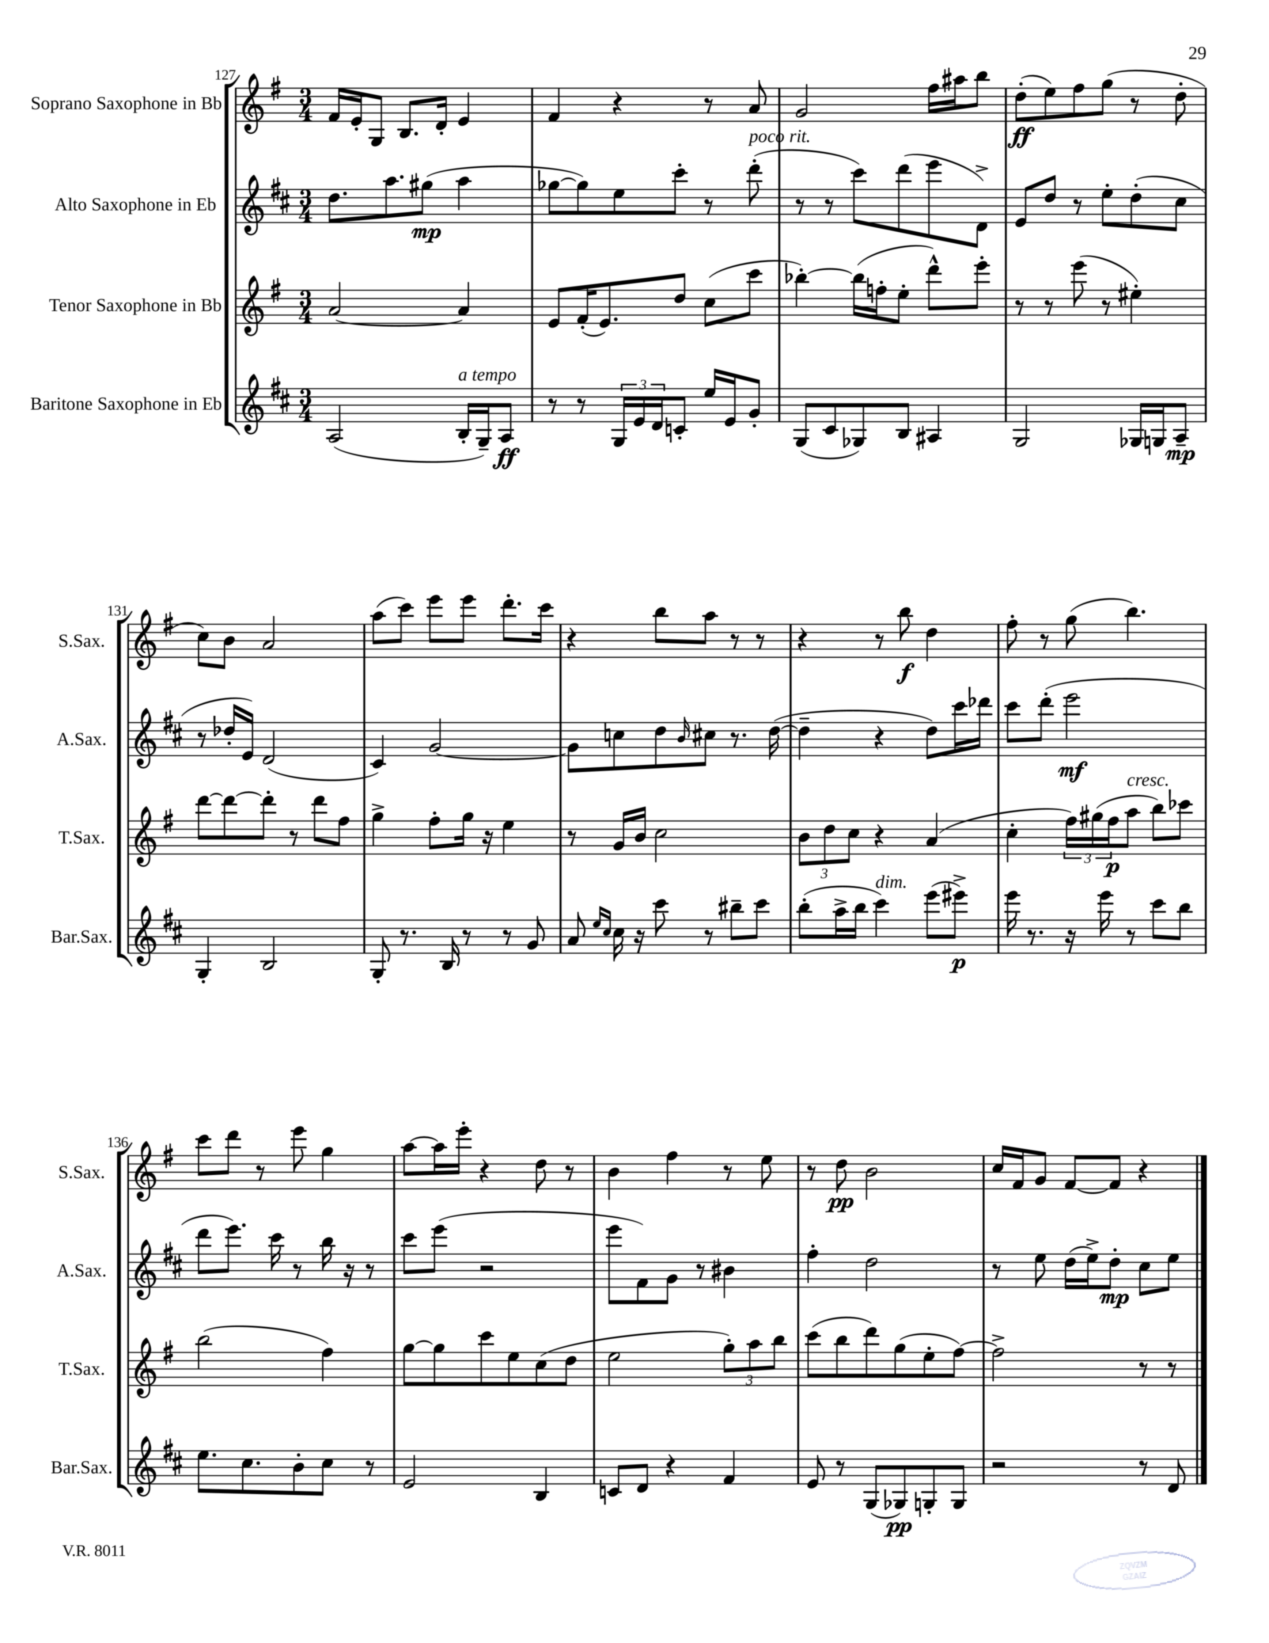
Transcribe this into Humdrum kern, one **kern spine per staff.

**kern	**dynam	**kern	**dynam	**kern	**dynam	**kern	**dynam
*part4	*part4	*part3	*part3	*part2	*part2	*part1	*part1
*staff4	*staff4	*staff3	*staff3	*staff2	*staff2	*staff1	*staff1
*I"Baritone Saxophone in Eb	*	*I"Tenor Saxophone in Bb	*	*I"Alto Saxophone in Eb	*	*I"Soprano Saxophone in Bb	*
*I'Bar.Sax.	*	*I'T.Sax.	*	*I'A.Sax.	*	*I'S.Sax.	*
*clefG2	*	*clefG2	*	*clefG2	*	*clefG2	*
*k[f#c#]	*	*k[f#]	*	*k[f#c#]	*	*k[f#]	*
*M3/4	*	*M3/4	*	*M3/4	*	*M3/4	*
=127	=127	=127	=127	=127	=127	=127	=127
(2A/	.	[2a/	.	8.dd\L	.	16f#/LL	.
.	.	.	.	.	.	16e'/J	.
.	.	.	.	.	.	8G/J	.
.	.	.	.	8.aa\	.	.	.
.	.	.	.	.	.	8.B/L	.
.	.	.	.	(8gg#X\J	mp	.	.
.	.	.	.	.	.	16d'/Jk	.
!LO:TX:a:i:t=a tempo	!	!	!	!	!	!	!
16B'/LL	.	4a/]	.	4aa\	.	4e/	.
16G~/J)	.	.	.	.	.	.	.
8A/J	ff	.	.	.	.	.	.
=128	=128	=128	=128	=128	=128	=128	=128
8r	.	8e/L	.	[8gg-X\L	.	4f#/	.
8r	.	(16f#'/K	.	8gg-\])	.	.	.
.	.	8.e/)	.	.	.	.	.
24G/LL	.	.	.	8ee\	.	4r	.
24e/	.	.	.	.	.	.	.
24d/J	.	.	.	.	.	.	.
8cn'/J	.	8dd/J	.	8ccc#'\J	.	.	.
16ee/LL	.	(8cc\L	.	8r	.	8r	.
16e/J	.	.	.	.	.	.	.
!	!	!	!	!LO:TX:a:i:t=poco rit.	!	!	!
8g'/J	.	8ccc\J	.	(8ddd'\	.	8a/	.
=129	=129	=129	=129	=129	=129	=129	=129
(8G/L	.	[4bb-X'\)	.	8r	.	2g/	.
8c#/	.	.	.	8r	.	.	.
8G-X/)	.	(16bb-\LL]	.	8ccc#\L)	.	.	.
.	.	16ffn'\J	.	.	.	.	.
8B/J	.	8ee'\J	.	(8ddd\	.	.	.
4A#X/	.	8ddd^^\L)	.	8eee\	.	16ff#\LL	.
.	.	.	.	.	.	16aa#X\J	.
.	.	8eee'\J	.	8d^\J)	.	8bb\J	.
=130	=130	=130	=130	=130	=130	=130	=130
2G/	.	8r	.	8e/L	.	(8dd'\L	ff
.	.	8r	.	8dd/J	.	8ee\)	.
.	.	(8eee\	.	8r	.	8ff#\	.
.	.	8r	.	8ee'\L	.	(8gg\J	.
16G-X/LL	.	4ee#X'\)	.	(8dd'\	.	8r	.
16Gn/J	.	.	.	.	.	.	.
8A~/J	mp	.	.	8cc#\J	.	8dd'\	.
!!LO:LB:g=z
=131	=131	=131	=131	=131	=131	=131	=131
4G'/	.	[8ddd\L	.	8r	.	8cc\L)	.
.	.	8ddd\_	.	16dd-X'/LL	.	8b\J	.
.	.	.	.	16e/JJ)	.	.	.
2B/	.	8ddd'\J]	.	(2d/	.	2a/	.
.	.	8r	.	.	.	.	.
.	.	8ddd\L	.	.	.	.	.
.	.	8ff#\J	.	.	.	.	.
=132	=132	=132	=132	=132	=132	=132	=132
8G'/	.	4gg^\	.	4c#/)	.	(8aa\L	.
8.r	.	.	.	.	.	8ccc\J)	.
.	.	8ff#'\L	.	[2g/	.	8eee\L	.
16B/	.	.	.	.	.	.	.
8r	.	16gg\Jk	.	.	.	8eee\J	.
.	.	16r	.	.	.	.	.
8r	.	4ee\	.	.	.	8.ddd'\L	.
8g/	.	.	.	.	.	.	.
.	.	.	.	.	.	16ccc\Jk	.
=133	=133	=133	=133	=133	=133	=133	=133
8a/	.	8r	.	8g\L]	.	4r	.
16qqee/LL	.	.	.	.	.	.	.
16qqcc#/JJ	.	.	.	.	.	.	.
16cc#\	.	16g/LL	.	8ccn\	.	.	.
16r	.	16b/JJ	.	.	.	.	.
8ccc#\	.	2cc\	.	8dd\	.	8bb\L	.
.	.	.	.	16qqb/	.	.	.
8r	.	.	.	8cc#X\J	.	8aa\J	.
8bb#X~\L	.	.	.	8.r	.	8r	.
8ccc#\J	.	.	.	.	.	8r	.
.	.	.	.	([16dd\	.	.	.
=134	=134	=134	=134	=134	=134	=134	=134
(8bb'\L	.	12b\L	.	4dd~\]	.	4r	.
.	.	12dd\	.	.	.	.	.
16aa^\L	.	.	.	.	.	.	.
.	.	12cc\J	.	.	.	.	.
16bb\JJ	.	.	.	.	.	.	.
!LO:TX:a:i:t=dim.	!	!	!	!	!	!	!
4ccc#\)	.	4r	.	4r	.	8r	.
.	.	.	.	.	.	8bb\	f
(8eee\L	.	(4a/	.	8dd\L)	.	4dd\	.
8eee#X^\J)	p	.	.	16ccc#\L	.	.	.
.	.	.	.	16ddd-X\JJ	.	.	.
=135	=135	=135	=135	=135	=135	=135	=135
16eee\	.	4cc'\	.	8ccc#\L	.	8ff#'\	.
8.r	.	.	.	.	.	.	.
.	.	.	.	(8ddd'\J	.	8r	.
16r	.	24ff#\LL)	.	2eee\	mf	(8gg\	.
.	.	(24gg#X\	.	.	.	.	.
16eee\	.	.	.	.	.	.	.
.	.	24ff#\J	p	.	.	.	.
!	!	!LO:TX:a:i:t=cresc.	!	!	!	!	!
8r	.	8aa\J	.	.	.	4.bb\)	.
8ccc#\L	.	8bb\L)	.	.	.	.	.
8bb\J	.	8ccc-X\J	.	.	.	.	.
!!LO:LB:g=z
=136	=136	=136	=136	=136	=136	=136	=136
8.ee\L	.	(2bb\	.	8ddd\L	.	8ccc\L	.
.	.	.	.	8.eee\J)	.	8ddd\J	.
8.cc#\	.	.	.	.	.	.	.
.	.	.	.	.	.	8r	.
.	.	.	.	16ccc#\	.	.	.
8b'\	.	.	.	8r	.	8eee\	.
8cc#\J	.	4ff#\)	.	16bb\	.	4gg\	.
.	.	.	.	16r	.	.	.
8r	.	.	.	8r	.	.	.
=137	=137	=137	=137	=137	=137	=137	=137
2e/	.	[8gg\L	.	8ccc#\L	.	[8aa\L	.
.	.	8gg\]	.	(8eee\J	.	16aa\L]	.
.	.	.	.	.	.	16eee'\JJ	.
.	.	8ccc\	.	2r	.	4r	.
.	.	8ee\	.	.	.	.	.
4B/	.	(8cc\	.	.	.	8dd\	.
.	.	8dd\J	.	.	.	8r	.
=138	=138	=138	=138	=138	=138	=138	=138
8cn/L	.	2ee\	.	8eee\L	.	4b\	.
8d/J	.	.	.	8f#\)	.	.	.
4r	.	.	.	8g\J	.	4ff#\	.
.	.	.	.	8r	.	.	.
4f#/	.	12gg'\L)	.	4b#X\	.	8r	.
.	.	12aa\	.	.	.	.	.
.	.	.	.	.	.	8ee\	.
.	.	12bb\J	.	.	.	.	.
=139	=139	=139	=139	=139	=139	=139	=139
8e/	.	(8ccc\L	.	4ff#'\	.	8r	.
8r	.	8bb\	.	.	.	8dd\	pp
(8G/L	.	8ddd\)	.	2dd\	.	2b\	.
8G-X/)	pp	(8gg\	.	.	.	.	.
8Gn'/	.	8ee'\	.	.	.	.	.
8G/J	.	[8ff#\J)	.	.	.	.	.
=140	=140	=140	=140	=140	=140	=140	=140
2r	.	2ff#^\]	.	8r	.	16cc/LL	.
.	.	.	.	.	.	16f#/J	.
.	.	.	.	8ee\	.	8g/J	.
.	.	.	.	(16dd\LL	.	[8f#/L	.
.	.	.	.	16ee^\J)	.	.	.
.	.	.	.	8dd'\J	mp	8f#/J]	.
8r	.	8r	.	8cc#\L	.	4r	.
8d/	.	8r	.	8ee\J	.	.	.
==	==	==	==	==	==	==	==
*-	*-	*-	*-	*-	*-	*-	*-
